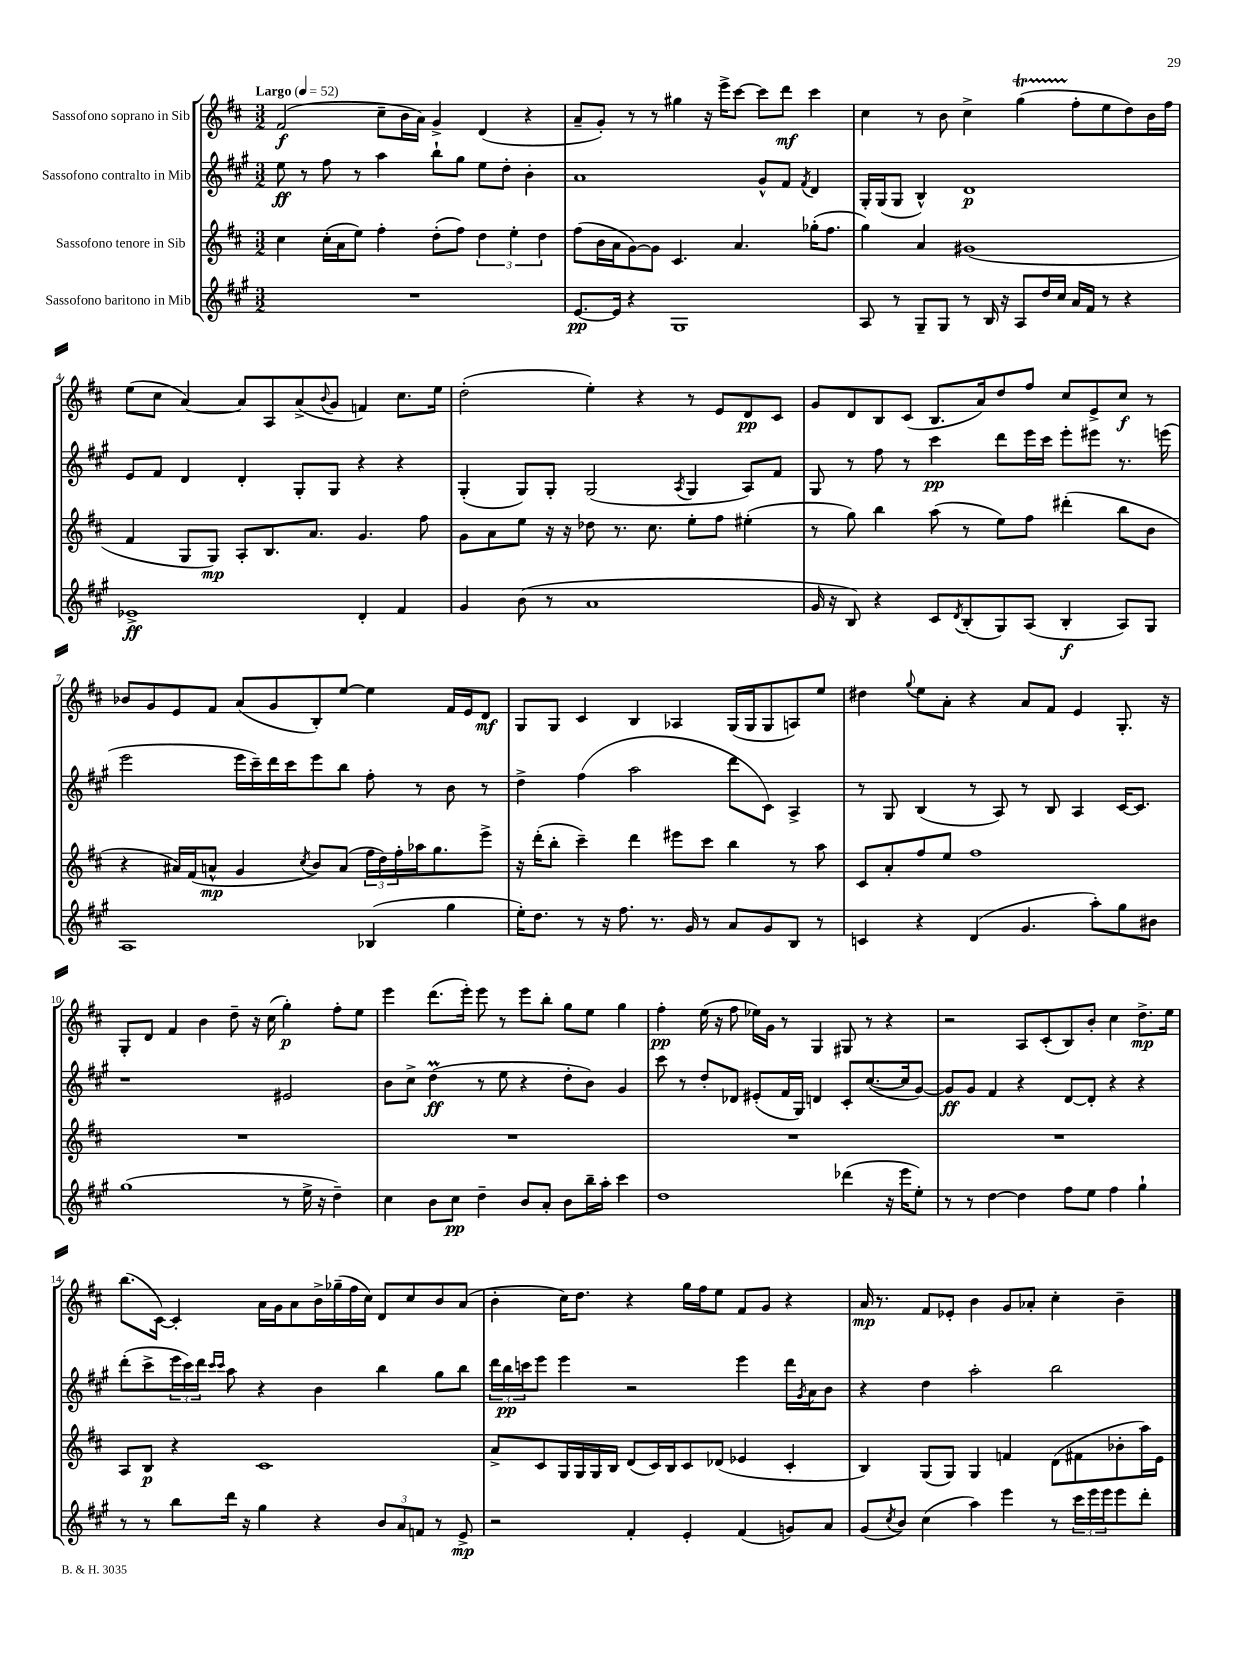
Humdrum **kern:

**kern	**dynam	**kern	**dynam	**kern	**dynam	**kern	**dynam
*part4	*part4	*part3	*part3	*part2	*part2	*part1	*part1
*staff4	*staff4	*staff3	*staff3	*staff2	*staff2	*staff1	*staff1
*I"Sassofono baritono in Mib	*	*I"Sassofono tenore in Sib	*	*I"Sassofono contralto in Mib	*	*I"Sassofono soprano in Sib	*
*clefG2	*	*clefG2	*	*clefG2	*	*clefG2	*
*k[f#c#g#]	*	*k[f#c#]	*	*k[f#c#g#]	*	*k[f#c#]	*
*M3/2	*	*M3/2	*	*M3/2	*	*M3/2	*
*MM52	*	*MM52	*	*MM52	*	*MM52	*
=1	=1	=1	=1	=1	=1	=1	=1
!	!	!	!	!	!	!LO:TX:a:B:t=Largo	!
1.r	.	4cc#\	.	8ee\	ff	(2f#/	f
.	.	.	.	8r	.	.	.
.	.	(16cc#'\LL	.	8ff#\	.	.	.
.	.	16a\J	.	.	.	.	.
.	.	8ee\J)	.	8r	.	.	.
.	.	4ff#'\	.	4aa\	.	8cc#~\L	.
.	.	.	.	.	.	16b\L	.
.	.	.	.	.	.	16a\JJ)	.
.	.	(8dd'\L	.	8bb`\L	.	4g^/	.
.	.	8ff#\J)	.	8gg#\J	.	.	.
.	.	6dd\	.	8ee\L	.	(4d/	.
.	.	.	.	8dd'\J	.	.	.
.	.	6ee'\	.	.	.	.	.
.	.	.	.	4b'\	.	4r	.
.	.	6dd\	.	.	.	.	.
=2	=2	=2	=2	=2	=2	=2	=2
[8.e/L	pp	(8ff#\L	.	1a	.	8a~/L	.
.	.	16b\L	.	.	.	8g'/J)	.
16e/Jk]	.	16a\J	.	.	.	.	.
4r	.	[8g\)	.	.	.	8r	.
.	.	8g\J]	.	.	.	8r	.
1G#	.	4.c#/	.	.	.	4gg#X\	.
.	.	.	.	.	.	16r	.
.	.	.	.	.	.	16eee^\KL	.
.	.	4.a/	.	.	.	[8ccc#\J	.
.	.	.	.	8g#^^/L	.	8ccc#\L]	.
.	.	.	.	8f#/J	.	8ddd\J	mf
.	.	.	.	8qf#/	.	.	.
.	.	(16gg-X'\KL	.	4d/	.	4ccc#\	.
.	.	8.ff#\J	.	.	.	.	.
=3	=3	=3	=3	=3	=3	=3	=3
8A/	.	4gg\)	.	16G#'/LL	.	4cc#\	.
.	.	.	.	(16G#/J	.	.	.
8r	.	.	.	8G#/J	.	.	.
8G#~/L	.	4a/	.	4B^^/)	.	8r	.
8G#/J	.	.	.	.	.	8b\	.
8r	.	(1g#X	.	1d	p	4cc#^\	.
16B/	.	.	.	.	.	.	.
16r	.	.	.	.	.	.	.
8A/L	.	.	.	.	.	(4ggT\	.
16dd/L	.	.	.	.	.	.	.
16cc#/JJ	.	.	.	.	.	.	.
16a/LL	.	.	.	.	.	8ff#'\L	.
16f#/JJ	.	.	.	.	.	.	.
8r	.	.	.	.	.	8ee\	.
4r	.	.	.	.	.	8dd\)	.
.	.	.	.	.	.	16b\L	.
.	.	.	.	.	.	16ff#\JJ	.
!!LO:LB:g=z
=4	=4	=4	=4	=4	=4	=4	=4
1e-X^	ff	4f#/	.	8e/L	.	(8ee\L	.
.	.	.	.	8f#/J	.	8cc#\J	.
.	.	8G/L	.	4d/	.	[4a/)	.
.	.	8G/J)	mp	.	.	.	.
.	.	8A'/L	.	4d'/	.	8a/L]	.
.	.	8.B/	.	.	.	8A/	.
.	.	.	.	8G#'/L	.	(8a^/	.
.	.	8.a/J	.	.	.	.	.
.	.	.	.	.	.	8qqb/	.
.	.	.	.	8G#/J	.	8g/J	.
4d'/	.	4.g/	.	4r	.	4fn/)	.
4f#/	.	.	.	4r	.	8.cc#\L	.
.	.	8ff#\	.	.	.	.	.
.	.	.	.	.	.	16ee\Jk	.
=5	=5	=5	=5	=5	=5	=5	=5
4g#/	.	8g\L	.	(4G#'/	.	(2dd'\	.
.	.	8a\	.	.	.	.	.
(8b\	.	8ee\J	.	8G#/L)	.	.	.
8r	.	16r	.	8G#'/J	.	.	.
.	.	16r	.	.	.	.	.
1a	.	8dd-X\	.	(2G#/	.	4ee'\)	.
.	.	8.r	.	.	.	.	.
.	.	.	.	.	.	4r	.
.	.	8.cc#\	.	.	.	.	.
.	.	.	.	8qA/	.	.	.
.	.	8ee'\L	.	4G#/	.	8r	.
.	.	8ff#\J	.	.	.	8e/L	.
.	.	(4ee#X'\	.	8A/L)	.	8d/	pp
.	.	.	.	8f#/J	.	8c#/J	.
=6	=6	=6	=6	=6	=6	=6	=6
16g#/	.	8r	.	8G#/	.	8g/L	.
16r	.	.	.	.	.	.	.
8B/)	.	8gg\)	.	8r	.	8d/	.
4r	.	4bb\	.	8ff#\	.	8B/	.
.	.	.	.	8r	.	(8c#/J	.
8c#/L	.	(8aa\	.	4ccc#\	pp	8.B/L	.
8qd/	.	.	.	.	.	.	.
(8B'/	.	8r	.	.	.	.	.
.	.	.	.	.	.	16a/k)	.
8G#/)	.	8ee\L)	.	8ddd\L	.	8dd/	.
(8A/J	.	8ff#\J	.	16eee\L	.	8ff#/J	.
.	.	.	.	16ccc#\JJ	.	.	.
4B'/	f	(4ddd#X'\	.	8eee'\L	.	8cc#/L	.
.	.	.	.	8eee#X\J	.	8e^/	.
8A/L)	.	8bb\L	.	8.r	.	8cc#/J	f
8G#/J	.	8b\J	.	.	.	8r	.
.	.	.	.	(16eeen\	.	.	.
!!LO:LB:g=z
=7	=7	=7	=7	=7	=7	=7	=7
1A	.	4r	.	2eee\	.	8b-X/L	.
.	.	.	.	.	.	8g/	.
.	.	16a#X/LL)	.	.	.	8e/	.
.	.	(16f#/J	.	.	.	.	.
.	.	8an^^/J	mp	.	.	8f#/J	.
.	.	4g/	.	16eee\LL	.	(8a/L	.
.	.	.	.	16ccc#~\)	.	.	.
.	.	.	.	16ddd\	.	8g/	.
.	.	.	.	16ccc#\J	.	.	.
.	.	8qcc#/	.	.	.	.	.
.	.	8b/L)	.	8eee\	.	8B'/)	.
.	.	(8a/J	.	8bb\J	.	[8ee/J	.
(4B-X/	.	24ff#\LL	.	8ff#'\	.	4ee\]	.
.	.	24dd\)	.	.	.	.	.
.	.	24ff#'\	.	.	.	.	.
.	.	16aa-X\J	.	8r	.	.	.
.	.	8.gg\	.	.	.	.	.
4gg#\	.	.	.	8b\	.	16f#/LL	.
.	.	.	.	.	.	16e/J	.
.	.	8eee^\J	.	8r	.	8d/J	mf
=8	=8	=8	=8	=8	=8	=8	=8
16ee'\KL)	.	16r	.	4dd^\	.	8G/L	.
8.dd\J	.	(16ddd'\KL	.	.	.	.	.
.	.	8bb'\J	.	.	.	8G/J	.
8r	.	4ccc#~\)	.	(4ff#\	.	4c#/	.
16r	.	.	.	.	.	.	.
8.ff#\	.	.	.	.	.	.	.
.	.	4ddd\	.	2aa\	.	4B/	.
8.r	.	.	.	.	.	.	.
.	.	8eee#X\L	.	.	.	4A-X/	.
16g#/	.	.	.	.	.	.	.
8r	.	8ccc#\J	.	.	.	.	.
8a/L	.	4bb\	.	8ddd\L	.	(16G/LL	.
.	.	.	.	.	.	16G/J	.
8g#/	.	.	.	8c#\J)	.	8G/	.
8B/J	.	8r	.	4A^/	.	8An/)	.
8r	.	8aa\	.	.	.	8ee/J	.
=9	=9	=9	=9	=9	=9	=9	=9
4cn/	.	8c#/L	.	8r	.	4dd#X\	.
.	.	8a'/	.	8G#/	.	.	.
.	.	.	.	.	.	8qqgg/	.
4r	.	8ff#/	.	(4B/	.	8ee\L	.
.	.	8ee/J	.	.	.	8a'\J	.
(4d/	.	1ff#	.	8r	.	4r	.
.	.	.	.	8A/)	.	.	.
4.g#/	.	.	.	8r	.	8a/L	.
.	.	.	.	8B/	.	8f#/J	.
.	.	.	.	4A/	.	4e/	.
8aa'\L)	.	.	.	.	.	.	.
8gg#\	.	.	.	[16c#/KL	.	8.G'/	.
.	.	.	.	8.c#/J]	.	.	.
8b#X\J	.	.	.	.	.	.	.
.	.	.	.	.	.	16r	.
!!LO:LB:g=z
=10	=10	=10	=10	=10	=10	=10	=10
(1gg#	.	1.r	.	1r	.	8G'/L	.
.	.	.	.	.	.	8d/J	.
.	.	.	.	.	.	4f#/	.
.	.	.	.	.	.	4b\	.
.	.	.	.	.	.	8dd~\	.
.	.	.	.	.	.	16r	.
.	.	.	.	.	.	(16cc#\	.
8r	.	.	.	2e#X/	.	4gg'\)	p
16ee^\	.	.	.	.	.	.	.
16r	.	.	.	.	.	.	.
4dd~\)	.	.	.	.	.	8ff#'\L	.
.	.	.	.	.	.	8ee\J	.
=11	=11	=11	=11	=11	=11	=11	=11
4cc#\	.	1.r	.	8b\L	.	4eee\	.
.	.	.	.	8cc#^\J	.	.	.
8b\L	.	.	.	(4ddM\	ff	(8.ddd\L	.
8cc#\J	pp	.	.	.	.	.	.
.	.	.	.	.	.	16eee'\Jk)	.
4dd~\	.	.	.	8r	.	8eee\	.
.	.	.	.	8ee\	.	8r	.
8b/L	.	.	.	4r	.	8eee\L	.
8a'/J	.	.	.	.	.	8bb'\J	.
8b\L	.	.	.	8dd'\L	.	8gg\L	.
16bb~\L	.	.	.	8b\J)	.	8ee\J	.
16aa'\JJ	.	.	.	.	.	.	.
4ccc#\	.	.	.	4g#/	.	4gg\	.
=12	=12	=12	=12	=12	=12	=12	=12
1dd	.	1.r	.	8ccc#\	.	4ff#'\	pp
.	.	.	.	8r	.	.	.
.	.	.	.	8dd'/L	.	(16ee\	.
.	.	.	.	.	.	16r	.
.	.	.	.	8d-X/J	.	8ff#\	.
.	.	.	.	(8e#X'/L	.	16ee-X\LL)	.
.	.	.	.	.	.	16g\JJ	.
.	.	.	.	16f#/L	.	8r	.
.	.	.	.	16G#/JJ)	.	.	.
.	.	.	.	4dn/	.	4G/	.
(4ddd-X\	.	.	.	8c#'/L	.	8G#X/	.
.	.	.	.	([8.cc#/	.	8r	.
16r	.	.	.	.	.	4r	.
16eee\KL	.	.	.	16cc#/k]	.	.	.
8ee'\J)	.	.	.	[8g#/J)	.	.	.
=13	=13	=13	=13	=13	=13	=13	=13
8r	.	1.r	.	8g#/L]	ff	2r	.
8r	.	.	.	8g#/J	.	.	.
[4dd\	.	.	.	4f#/	.	.	.
4dd\]	.	.	.	4r	.	8A/L	.
.	.	.	.	.	.	(8c#'/	.
8ff#\L	.	.	.	[8d/L	.	8B/)	.
8ee\J	.	.	.	8d'/J]	.	8b'/J	.
4ff#\	.	.	.	4r	.	4cc#\	.
4gg#`\	.	.	.	4r	.	8.dd^\L	mp
.	.	.	.	.	.	16ee\Jk	.
!!LO:LB:g=z
=14	=14	=14	=14	=14	=14	=14	=14
8r	.	8A/L	.	(8ddd'\L	.	(8.bb\L	.
8r	.	8B/J	p	8ccc#^\	.	.	.
.	.	.	.	.	.	[16c#\Jk)	.
8bb\L	.	4r	.	24eee\L	.	4c#'/]	.
.	.	.	.	24ccc#\)	.	.	.
.	.	.	.	24ddd\JJ	.	.	.
.	.	.	.	16qqccc#/LL	.	.	.
.	.	.	.	16qqccc#/JJ	.	.	.
16ddd\Jk	.	.	.	8aa\	.	.	.
16r	.	.	.	.	.	.	.
4gg#\	.	1c#	.	4r	.	16a\LL	.
.	.	.	.	.	.	16g\J	.
.	.	.	.	.	.	8a\	.
4r	.	.	.	4b\	.	16b^\L	.
.	.	.	.	.	.	(16gg-X~\	.
.	.	.	.	.	.	16ff#\	.
.	.	.	.	.	.	16cc#\JJ)	.
12b/L	.	.	.	4bb\	.	8d/L	.
12a/	.	.	.	.	.	.	.
.	.	.	.	.	.	8cc#/	.
12fn/J	.	.	.	.	.	.	.
8r	.	.	.	8gg#\L	.	8b/	.
8e^/	mp	.	.	8bb\J	.	(8a/J	.
=15	=15	=15	=15	=15	=15	=15	=15
2r	.	8a^/L	.	24ddd\LL	.	4b'\	.
.	.	.	.	24bb\	pp	.	.
.	.	.	.	24cccn\J	.	.	.
.	.	8c#/	.	8eee\J	.	.	.
.	.	16G/L	.	4eee\	.	16cc#\KL)	.
.	.	16G/	.	.	.	8.dd\J	.
.	.	16G/	.	.	.	.	.
.	.	16B/JJ	.	.	.	.	.
4f#'/	.	(8d/L	.	2r	.	4r	.
.	.	16c#/L)	.	.	.	.	.
.	.	16B/J	.	.	.	.	.
4e'/	.	8c#/	.	.	.	16gg\LL	.
.	.	.	.	.	.	16ff#\J	.
.	.	(8d-X/J	.	.	.	8ee\J	.
(4f#/	.	4e-X/	.	4eee\	.	8f#/L	.
.	.	.	.	.	.	8g/J	.
8gn/L)	.	4c#'/	.	16ddd\LL	.	4r	.
.	.	.	.	8qg#/	.	.	.
.	.	.	.	16a\J	.	.	.
8a/J	.	.	.	8b\J	.	.	.
=16	=16	=16	=16	=16	=16	=16	=16
(8g#/L	.	4B/)	.	4r	.	16a/	mp
.	.	.	.	.	.	8.r	.
8qcc#/	.	.	.	.	.	.	.
8b/J)	.	.	.	.	.	.	.
(4cc#\	.	(8G/L	.	4dd\	.	8f#/L	.
.	.	8G/J)	.	.	.	8e-X'/J	.
4aa\)	.	4G/	.	2aa'\	.	4b\	.
4eee\	.	4fn/	.	.	.	8g/L	.
.	.	.	.	.	.	8a-X'/J	.
8r	.	(8d\L	.	2bb\	.	4cc#'\	.
24ccc#\LL	.	8f#X\	.	.	.	.	.
24eee\	.	.	.	.	.	.	.
24eee\J	.	.	.	.	.	.	.
8eee\	.	8b-X'\	.	.	.	4b~\	.
8ddd'\J	.	16aa\L)	.	.	.	.	.
.	.	16e\JJ	.	.	.	.	.
==	==	==	==	==	==	==	==
*-	*-	*-	*-	*-	*-	*-	*-
